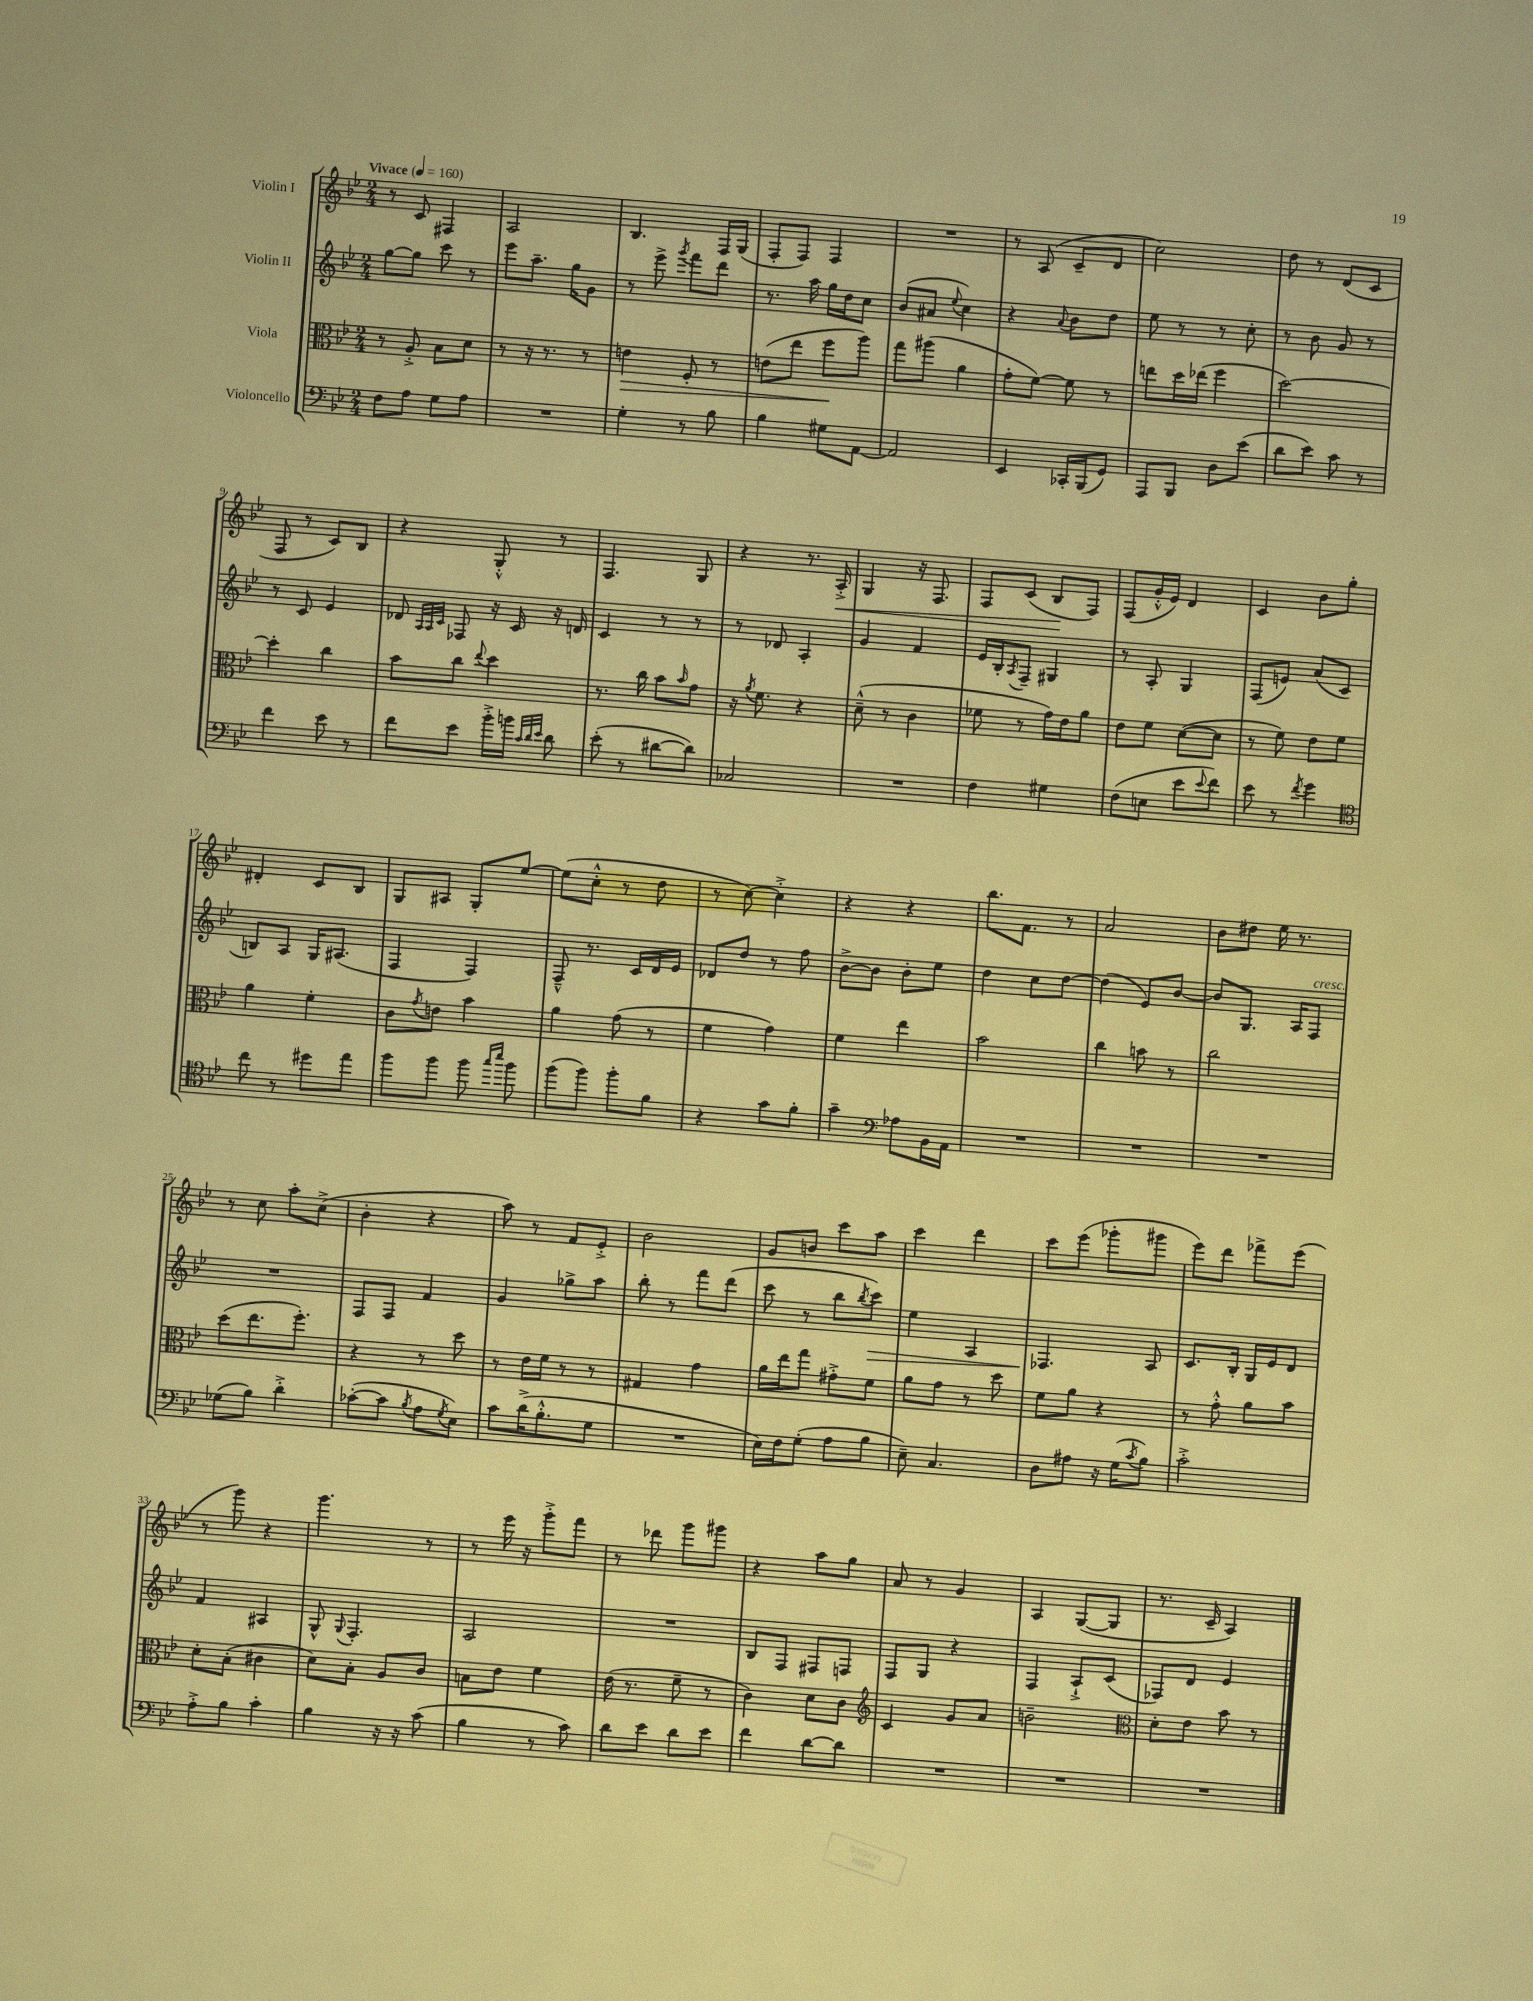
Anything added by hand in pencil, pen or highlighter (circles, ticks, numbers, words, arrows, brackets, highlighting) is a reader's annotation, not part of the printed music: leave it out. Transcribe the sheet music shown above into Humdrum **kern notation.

**kern	**kern	**kern	**kern
*staff4	*staff3	*staff2	*staff1
*clefF4	*clefC3	*clefG2	*clefG2
*k[b-e-]	*k[b-e-]	*k[b-e-]	*k[b-e-]
*M2/4	*M2/4	*M2/4	*M2/4
*MM160	*MM160	*MM160	*MM160
8F\L	8r	[8gg\L	8r
8A\J	8A'^/	8gg\]J	8c/
8G\L	8B-\L	8ccc\	4F#/
8A\J	8d\J	8r	.
=	=	=	=
2r	8r	8eee-\L	2A/
.	16r	8.aa~\J	.
.	8.r	.	.
.	.	16gg\LK	.
.	8r	8g\J	.
=	=	=	=
4G'\	4e\	8r	4.B-/
.	.	8eee-^\	.
.	.	8qggg/	.
8r	8F'/	8fff\L	.
8B-\	8r	8ddd\J	16F/LL
.	.	.	(16G/JJ
=	=	=	=
4B-\	(8e\L	8.r	8F'/L
.	8ee-\J	.	8F/J)
.	.	16aa\	.
8G#\L	8ff\L	16gg\LL	4F/
.	.	16dd\J	.
[8AA\J	8aa\J)	8cc\J	.
=	=	=	=
2AA/]	8gg\L	(8b-/L	2r
.	(8aa#\J	8a#/J	.
.	.	8qqee-/	.
.	4a\	4cc\)	.
=	=	=	=
4EE-/	8g'\L	4r	8r
.	[8f\J)	.	(8A/
.	.	8qqa/	.
16CC-'/LL	8f\]	8b-\L	8c~/L
(16BBB-/J	.	.	.
8GG/J)	8r	8dd\J	8d/J
=	=	=	=
8AAA/L	8ee\L	8ee-\	2cc\)
8BBB-/J	16dd\L	8r	.
.	(16ee-\JJ	.	.
8D\L	4ff\	8r	.
(8e-\J	.	8cc'\	.
=	=	=	=
8d\L	[2dd\)	8r	8dd\
8e-\J)	.	8b-\	8r
8c\	.	8g/	(8d/L
8r	.	8r	8c/J
=	=	=	=
4f\	4dd'\]	8r	8F/
.	.	8c/	8r
8e-\	4cc\	4e-/	8c/L)
8r	.	.	8B-/J
=	=	=	=
8f\L	8b-\L	8d-/	4r
.	.	32qqA/LLL	.
.	.	32qqA/	.
.	.	32qqc/JJJ	.
8e-\J	8cc\J	8F-/	.
.	8qqee-/	.	.
16b-'^\LL	4dd\	16r	8G'^^/
16b\JJ	.	16c/	.
32qqc/LLL	.	.	.
32qqd/	.	.	.
32qqe-/JJJ	.	.	.
8d\	.	16r	8r
.	.	16d/	.
=	=	=	=
(8e-'\	8.r	4c/	4.F/
8r	.	.	.
.	16cc\	.	.
[8d#\L	8b-\L	8r	.
.	16qqb-/	.	.
8d#\]J)	8g\J	8r	8G/
=	=	=	=
2C-/	16r	8r	4r
.	8qa/	.	.
.	8.f\	.	.
.	.	8d-/	.
.	4r	4A'/	8.r
.	.	.	16A'^/
=	=	=	=
2r	(8d~^^\	4g/	4G/
.	8r	.	.
.	4c\	4f/	16r
.	.	.	8.F/
=	=	=	=
4F\	8f-\	16e-/LL	8F/L
.	.	16B-'/J	.
.	.	8qA/	.
.	8r	8F~/J	(8c/J
4G#\	16g\LL)	4G#/	8B-/L
.	16e-\J	.	.
.	8a\J	.	8F/J)
=	=	=	=
(8F\L	8e-\L	8r	(8F/L
8E\J	8f\J	8A'/	16g'^^/L
.	.	.	16e-/JJ)
8e-\L	([8d\L	4G/	4d/
8qqe-/	.	.	.
8f\J)	8d\]J	.	.
=	=	=	=
8e-\	8r	(8F/L	4c/
8r	8f\)	8e/J)	.
8qf/	.	.	.
4g\	8e-\L	(8a/L	8b-\L
.	8f\J	8c/J	8gg'\J
=	=	=	=
*clefC4	*	*	*
8cc\	4a\	8B/L)	4d#'/
8r	.	8A/J	.
8dd#\L	4f'\	16G/LK	8c/L
.	.	(8.A#/J	.
8ee-\J	.	.	8B-/J
=	=	=	=
8ff\L	8c\L	4F/	8G/L
.	8qg/	.	.
8ff\J	8e\J	.	8A#/J
8ff\	4b-\	4F/)	8G'/L
16qqgg/LL	.	.	.
16qqbb-/JJ	.	.	.
8ff\	.	.	[8ee-/J
=	=	=	=
(8ff\L	4a\	8F~^^/	(8ee-\]L
8ff\J)	.	8.r	8cc'^^\J
8ff'\L	(8g\	.	8r
.	.	16c/LL	.
8f\J	8r	16d/	8dd\
.	.	16e-/JJ	.
=	=	=	=
4r	4f\	8d-/L	8r
.	.	8dd/J	[8cc\)
8g\L	4g\)	8r	4cc'^\]
8f'\J	.	8ff\	.
=	=	=	=
4g~\	4f\	[8b-^\L	4r
.	.	8b-\]J	.
*clefF4	*	*	*
8A-\L	4ee-\	8b-'\L	4r
16BB-\L	.	8ee-\J	.
16AA\JJ	.	.	.
=	=	=	=
2r	2b-\	4dd\	8.bb-\L
.	.	.	8.f\J
.	.	8cc\L	.
.	.	[8dd\J	8r
=	=	=	=
2r	4cc\	(4dd\]	2a/
.	8b\	8e-/L)	.
.	8r	[8b-/J	.
=	=	=	=
2r	2cc\	8b-/]L	8b-\L
.	.	8.G/J	8dd#\J
.	.	.	16ee-\
.	.	16A/LK	8.r
.	.	8F/J	.
=	=	=	=
(8G-\L	(8dd\L	2r	8r
8B-\J)	8.ee-\	.	8cc\
4d'^\	.	.	8aa'\L
.	8.ff'\J)	.	.
.	.	.	(8cc^\J
=	=	=	=
([8c-'\L	4r	8F/L	4b-'\
8c-\]J	.	8F/J	.
8qB-/	.	.	.
8A\L	8r	4f/	4r
8qG/	.	.	.
8E-\J)	8dd\	.	.
=	=	=	=
8c\L	8r	4g/	8aa\)
(16d^\K	16e-\LL	.	8r
8.B-'^^\	16f\JJ	.	.
.	8r	8gg-^\L	8f/L
8G\J	8r	8aa\J	8e-'^/J
=	=	=	=
2r	4G#/	8bb-'\	2b-\
.	.	8r	.
.	4g\	8fff\L	.
.	.	(8ddd\J	.
=	=	=	=
16E-\LL)	16a\LL	8ccc\	8g/L
16F\J	16ee-\J	.	.
(8G'\J	8gg\J	8r	8b/J
8A\L	8g#'^\L	8bb-\L	8ccc\L
.	.	8qbb-/	.
8B-\J	8f\J	8ccc\J)	8aa\J
=	=	=	=
8E-~\)	8a\L	4ee-\	4ccc\
4.C/	8g\J	.	.
.	8r	4A/	4ddd\
.	8dd\	.	.
=	=	=	=
8D\L	8f\L	4.F-/	8ccc\L
8A#\J	8a\J	.	(8eee-\J
16r	4r	.	8ggg-'\L
(16G\LK	.	.	.
8qc/	.	.	.
8B-\J)	.	8A/	8ggg#\J
=	=	=	=
2c'^\	8r	8.c/L	8eee-\L)
.	8g'^^\	.	8ddd\J
.	.	16B-'/Jk	.
.	8a\L	16G/LL	8fff-^\L
.	.	16e-/J	.
.	8b-\J	8d/J	(8eee-\J
=	=	=	=
8A'^\L	8d'\L	4f/	8r
8B-\J	(8B-'\J	.	8ggg\)
4c'\	4c#\	4A#/	4r
=	=	=	=
4B-\	8d\L)	8G^^/	4.ggg\
.	.	8qqG/	.
.	8B-'\J	4.F'/	.
16r	8A/L	.	.
16r	.	.	.
(8c\	8c/J	.	8r
=	=	=	=
4B-\	8B\L	2A/	8r
.	8e-\J	.	16eee-\
.	.	.	16r
8r	4f\	.	8ggg'^\L
8c\)	.	.	8fff\J
=	=	=	=
8d\L	(16e-\	2r	8r
.	8.r	.	.
8e-\J	.	.	8ddd-\
8d\L	8f~\	.	8ggg\L
8e-\J	8r	.	8ggg#\J
=	=	=	=
4f\	4c\)	8B-/L	4r
.	.	8F/J	.
[8d\L	8d\L	8F#/L	8aa\L
8d\]J	8c\J	8F/J	8gg\J
=	=	=	=
*	*clefG2	*	*
2r	4c/	8F/L	8a/
.	.	8G/J	8r
.	8g/L	4r	4g/
.	8a/J	.	.
=	=	=	=
2r	2b~\	4F/	4A/
.	.	8A`^/L	([8G/L
.	.	(8c/J	8G/]J
=	=	=	=
*	*clefC3	*	*
2r	8d'\L	8F-/L)	8.r
.	8e-\J	8d/J	.
.	.	.	16c~/
.	8b-\	4e-/	4A/)
.	8r	.	.
==	==	==	==
*-	*-	*-	*-
